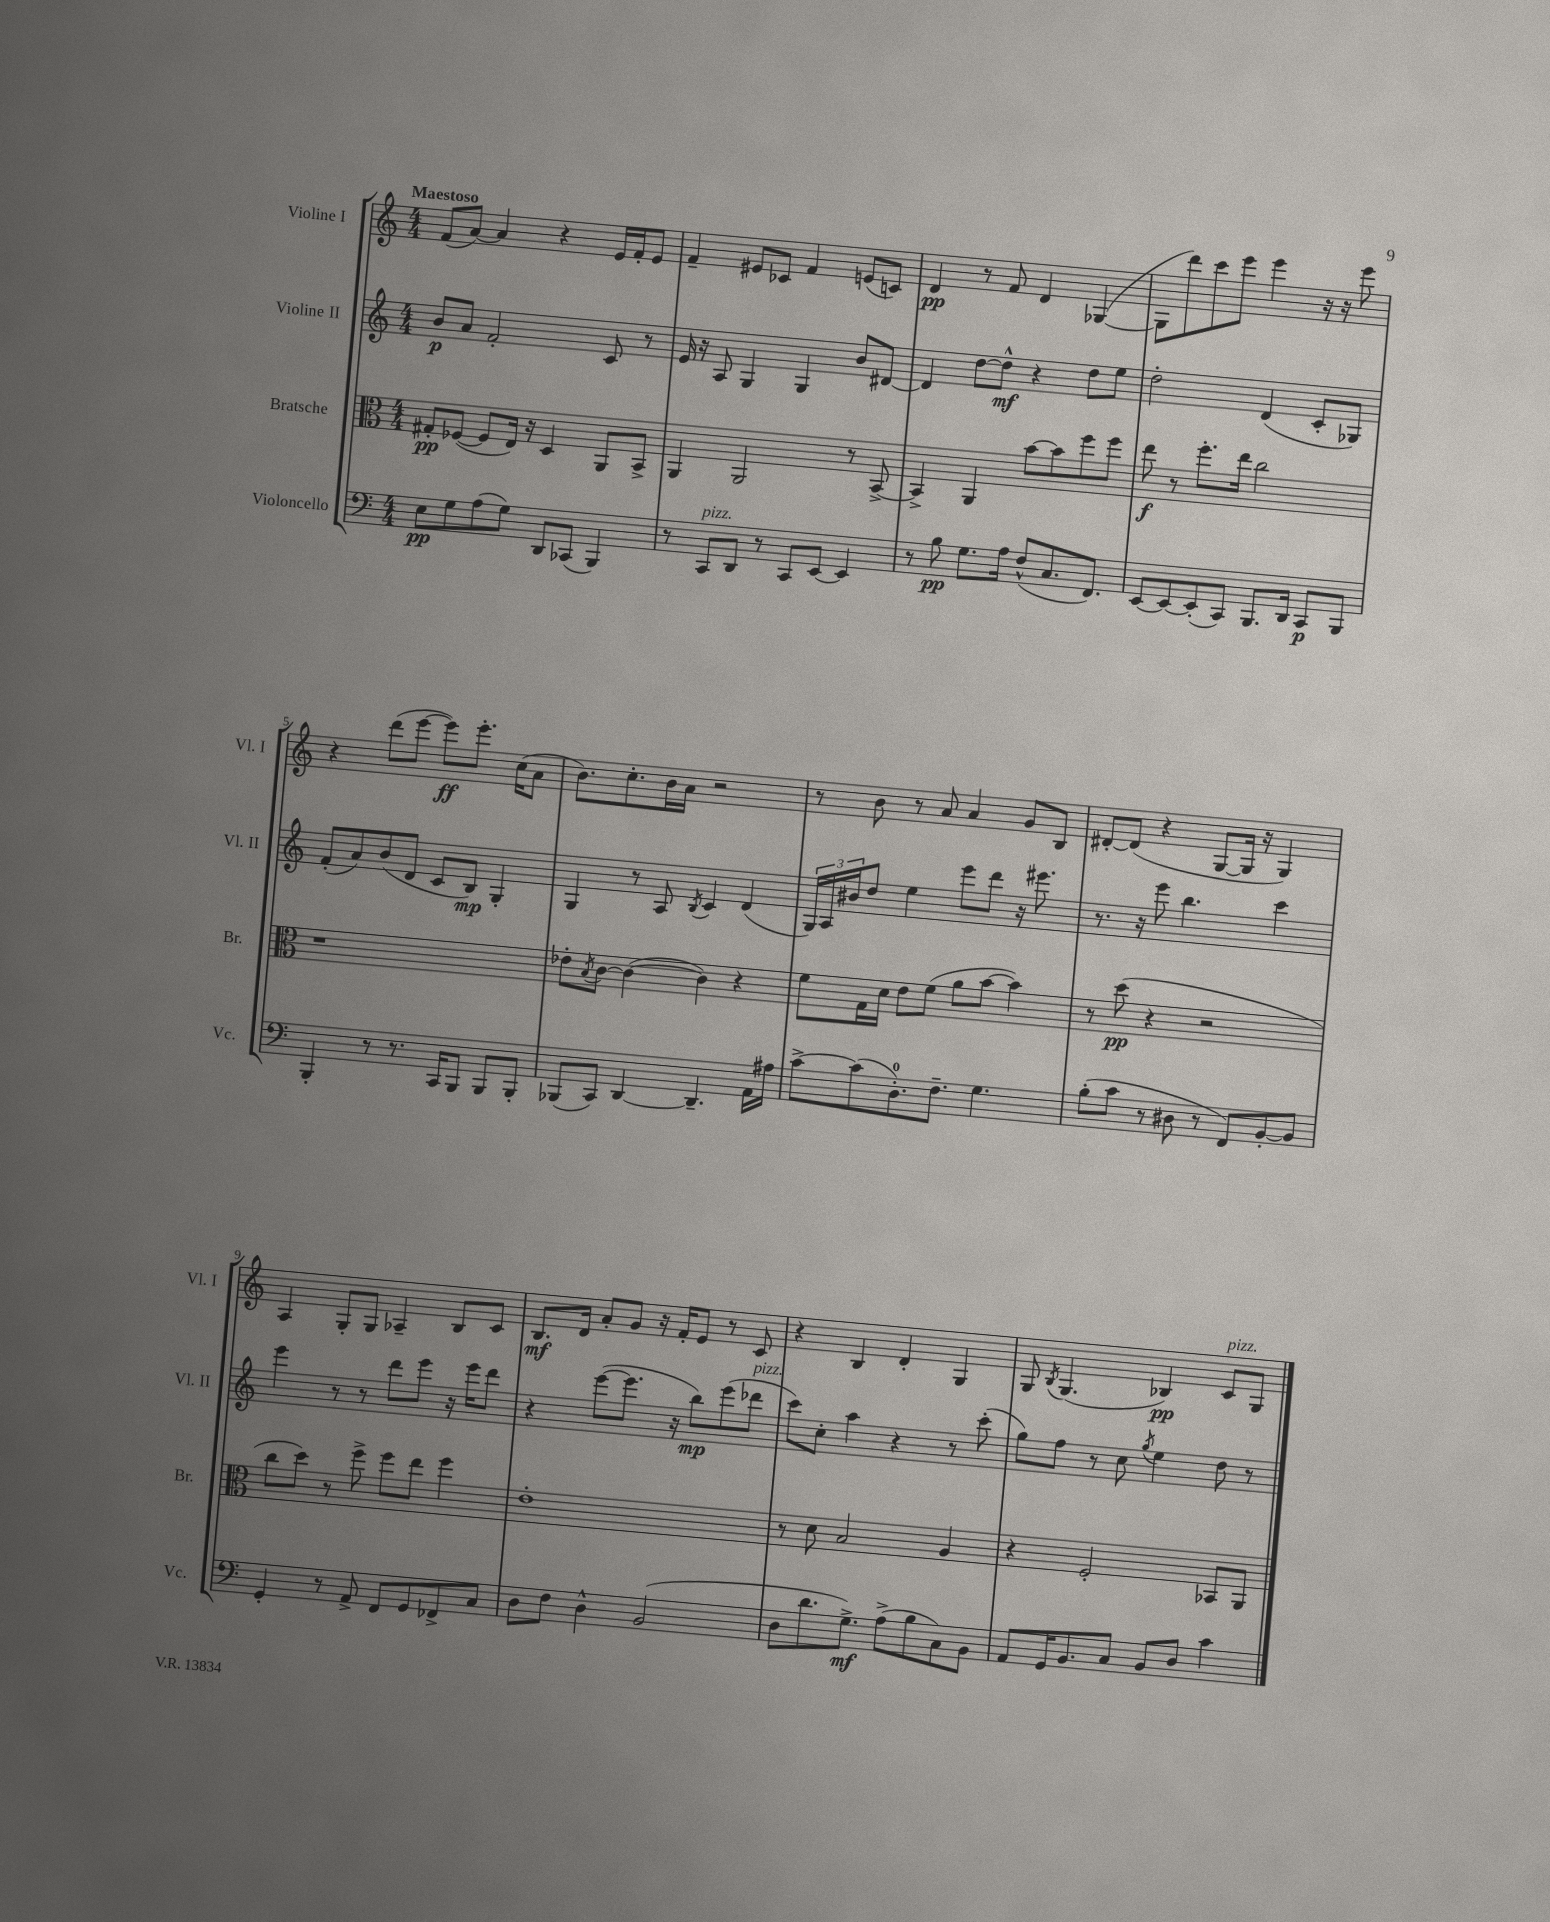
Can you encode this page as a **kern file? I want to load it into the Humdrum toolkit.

**kern	**kern	**kern	**kern
*staff4	*staff3	*staff2	*staff1
*clefF4	*clefC3	*clefG2	*clefG2
*k[]	*k[]	*k[]	*k[]
*M4/4	*M4/4	*M4/4	*M4/4
8E	8G#'	8b	(8f
8G	([8F-	8a	[8a)
(8A	8F-]	2f'	4a]
8G)	16E)	.	.
.	16r	.	.
8DD	4D	.	4r
(8CC-	.	.	.
4BBB)	8AA	8c	16e
.	.	.	16f'
.	8BB^	8r	8e
=	=	=	=
8r	4AA	16e	4f~
.	.	16r	.
8CC	.	8A	.
8DD	2AA	4G	8e#
8r	.	.	8c-
8CC	.	4G	4f
[8EE	.	.	.
4EE]	8r	8b	(8e
.	[8BB^	[8d#	8c)
=	=	=	=
8r	4BB^]	4d#]	4d
8B	.	.	.
8.G	4AA	[8dd	8r
.	.	8dd^^]	8f
16A	.	.	.
(8F^^	[8b	4r	4d
8.C	8b]	.	.
.	8ff	8dd	([4G-
8.FF)	.	.	.
.	8ff	8ee	.
=	=	=	=
[8EE	8ee	2dd'	8G-]
8EE_	8r	.	8ddd)
(8EE']	8.ff'	.	8ccc
8CC)	.	.	8eee
.	16ee	.	.
8.BBB	2cc	(4d	4eee
16DD	.	.	.
8CC	.	8c'	16r
.	.	.	16r
8BBB	.	8G-)	8eee
=	=	=	=
4BBB'	1r	(8f'	4r
.	.	8a)	.
8r	.	(8b	(8ddd
8.r	.	8d	[8eee
.	.	8c	8eee])
16CC	.	.	.
8BBB	.	8B)	8.eee'
8BBB	.	4G'	.
.	.	.	(16cc
8BBB'	.	.	8a
=	=	=	=
(8BBB-	8e-'	4G	8.b)
.	8qB	.	.
8CC)	[8c	.	.
.	.	.	8.cc'
[4DD	(4c_	8r	.
.	.	8A	16b
.	.	.	16a
.	.	8qB	.
4.DD~]	4c])	4c	2r
.	4r	(4d	.
16AA	.	.	.
16A#	.	.	.
=	=	=	=
[8c^	8f	24G)	8r
.	.	24A	.
.	.	24b#	.
(8c]	16G	8dd	8b
.	16d	.	.
8.D')	8e	4ee	8r
.	(8f	.	8a
8.F~	.	.	.
.	8a	8eee	4a
4.G	[8b	8ddd	.
.	4b])	16r	8g
.	.	8.eee#	.
.	.	.	8B
=	=	=	=
(8B'	8r	8.r	[8d#'
8c	(8dd	.	(8d#]
.	.	16r	.
8r	4r	8eee	4r
8D#	.	4.bb	.
8r	2r	.	[8G
8FF)	.	.	16G]
.	.	.	16r
[8BB'	.	4ccc	4G)
8BB]	.	.	.
=	=	=	=
4GG'	8cc	4eee	4A
.	8dd)	.	.
8r	8r	8r	8G'
8AA^	8ff^	8r	8G
8FF	8ff	8ddd	4A-~
8GG	8ee	8eee	.
8FF-^	4ff	16r	8B
.	.	16eee	.
8C	.	8ddd	8c
=	=	=	=
8D	1e'	4r	8.B
8F	.	.	.
.	.	.	16d
4D^^	.	([8eee	8a'
.	.	8.eee]	8g
(2BB	.	.	16r
.	.	16r	16f'
.	.	8bb)	8e
.	.	(8eee	8r
.	.	8ddd-	8c
=	=	=	=
8D	8r	8ccc)	4r
8.d	8d	8cc'	.
.	2B	4aa	4B
8.G^)	.	.	.
(8A^	.	4r	4d'
8B	.	.	.
8C)	4A	8r	4G
8BB	.	(8ccc'	.
=	=	=	=
8AA	4r	8gg)	8G
.	.	.	8qB
16GG	.	8ff	(4.G
8.BB	.	.	.
.	2F'	8r	.
8C	.	8cc	.
.	.	8qgg	.
8BB	.	4ee	4B-)
8D	.	.	.
4c	8BB-	8dd	8c
.	8AA	8r	8G
==	==	==	==
*-	*-	*-	*-
